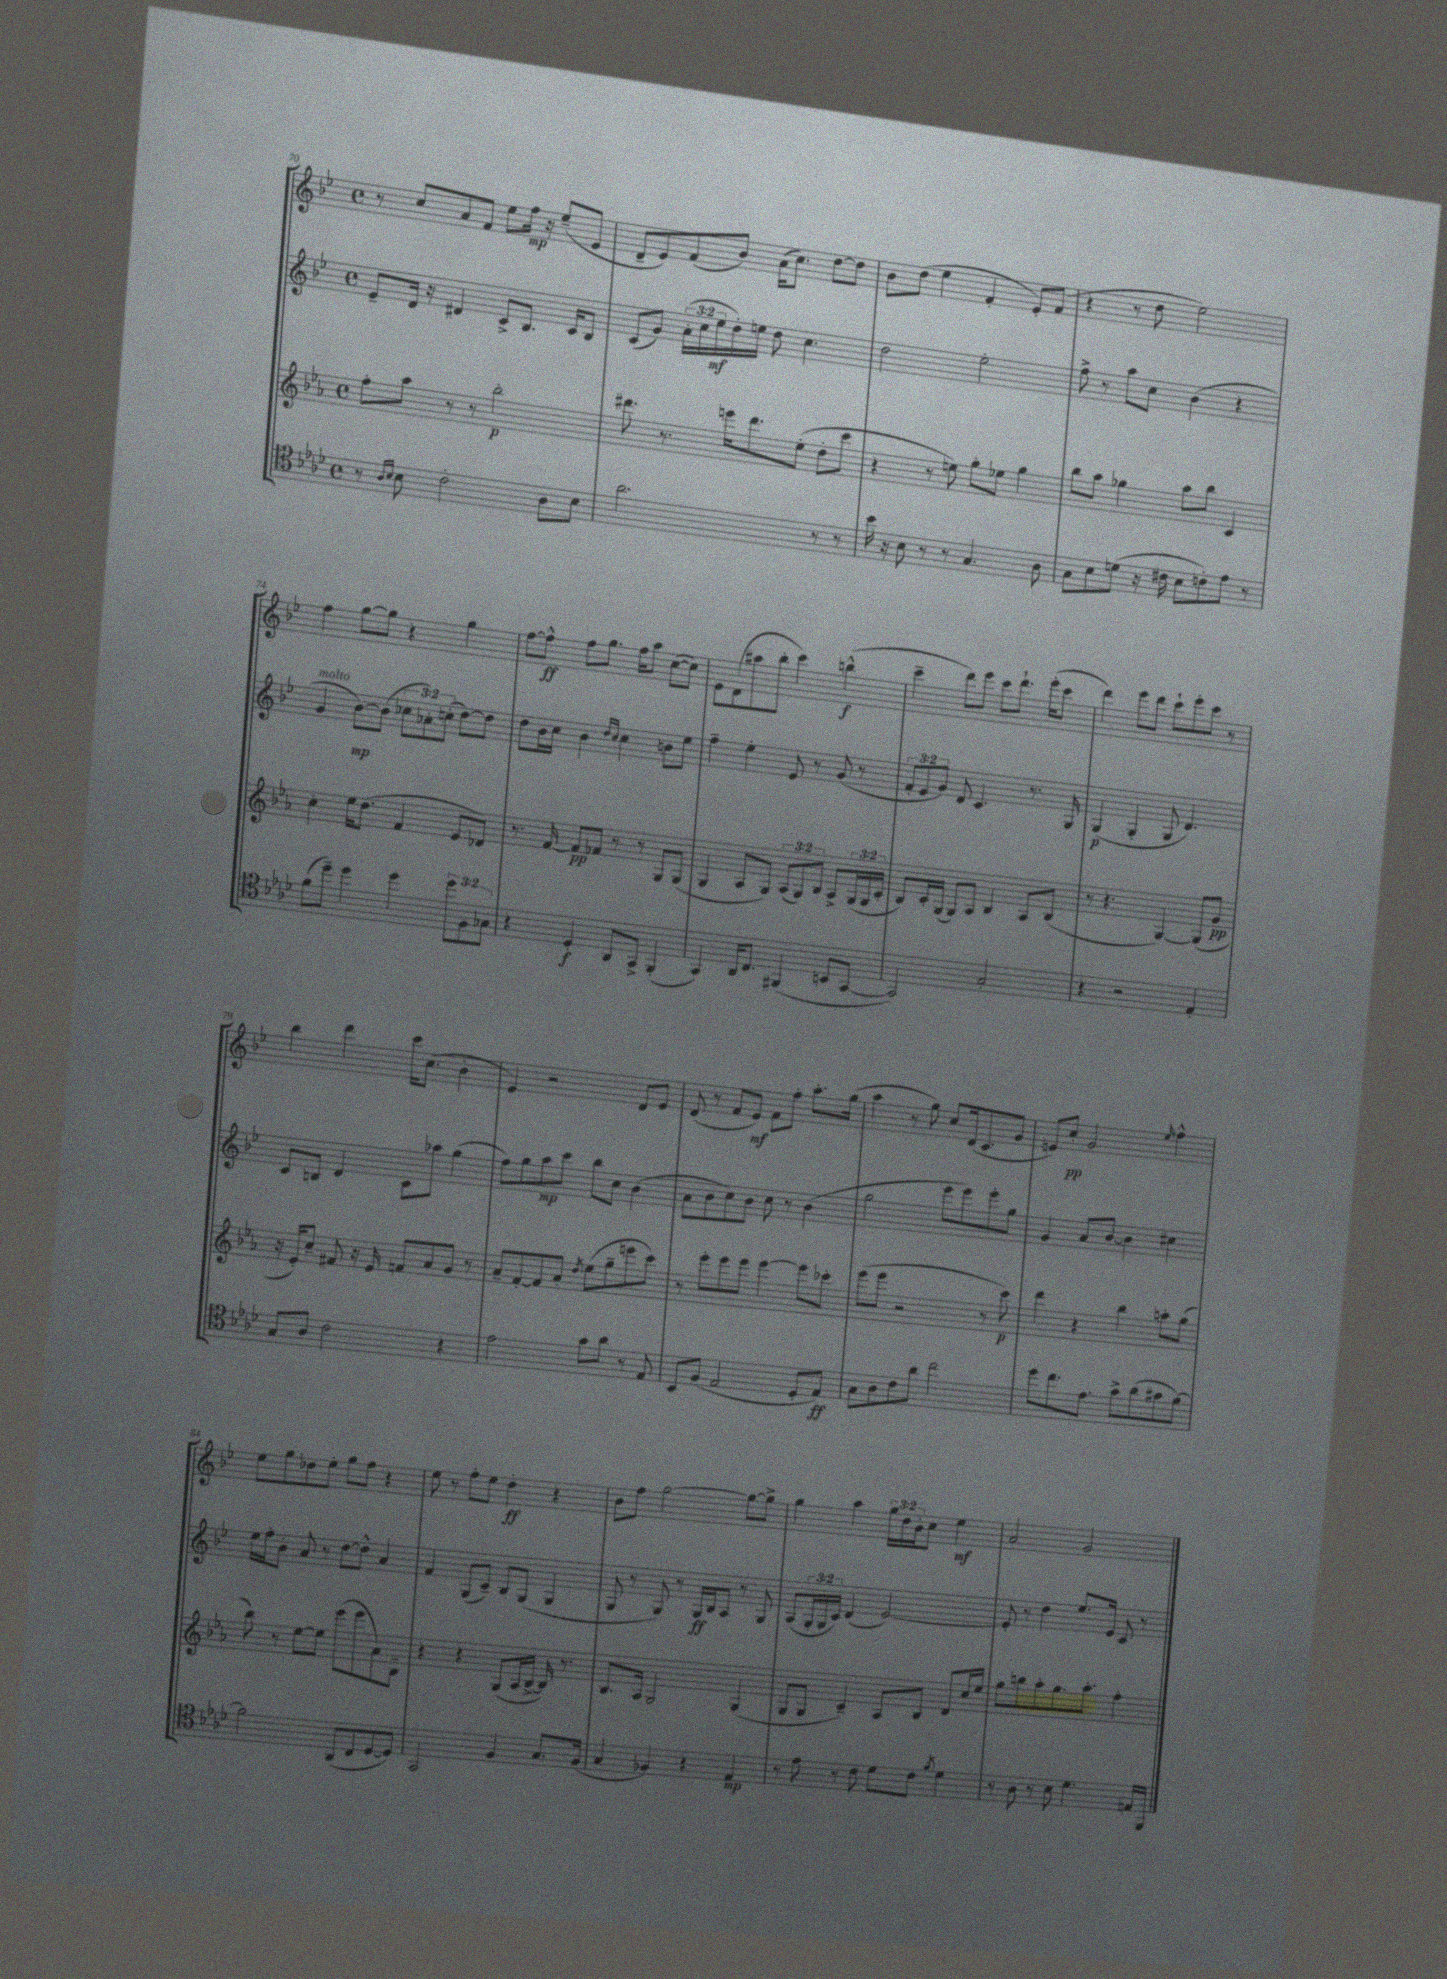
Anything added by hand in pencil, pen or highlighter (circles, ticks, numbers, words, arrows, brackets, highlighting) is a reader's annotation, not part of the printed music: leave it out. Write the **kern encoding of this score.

**kern	**dynam	**kern	**dynam	**kern	**dynam	**kern	**dynam
*part4	*part4	*part3	*part3	*part2	*part2	*part1	*part1
*staff4	*staff4	*staff3	*staff3	*staff2	*staff2	*staff1	*staff1
*clefC4	*	*clefG2	*	*clefG2	*	*clefG2	*
*k[b-e-a-d-]	*	*k[b-e-a-]	*	*k[b-e-]	*	*k[b-e-]	*
*M4/4	*	*M4/4	*	*M4/4	*	*M4/4	*
*met(c)	*	*met(c)	*	*met(c)	*	*met(c)	*
=70	=70	=70	=70	=70	=70	=70	=70
8r	.	8ff'\L	.	8e-~/L	.	8r	.
16qqA-/LL	.	.	.	.	.	.	.
16qqB-/JJ	.	.	.	.	.	.	.
8B-\	.	8aa-\J	.	16d/Jk	.	8cc/L	.
.	.	.	.	16r	.	.	.
2c'\	.	8r	.	4d#X/	.	8a/	.
.	.	8r	.	.	.	8f/J	.
.	.	2bb-'\	p	8c^/L	.	8ee-\L	.
.	.	.	.	8.B-/J	.	16ff\Jk	mp
.	.	.	.	.	.	16r	.
8A-\L	.	.	.	.	.	(8ee-~/L	.
.	.	.	.	16c/KL	.	.	.
8B-\J	.	.	.	8B-/J	.	8e-/J	.
=71	=71	=71	=71	=71	=71	=71	=71
2.a-\	.	8.ddd#X\	.	(8c/L	.	8d~/L	.
.	.	.	.	8g/J)	.	8e-/)	.
.	.	8.r	.	.	.	.	.
.	.	.	.	(24a'\LL	.	(8f/	.
.	.	.	.	24cc\	.	.	.
.	.	.	.	24ee-\	mf	.	.
.	.	16eeen\KL	.	16dd'\)	.	8b-/J)	.
.	.	8.ddd#\	.	16een\JJ	.	.	.
.	.	.	.	8dd\	.	(16a\KL	.
.	.	.	.	.	.	8.cc\J)	.
.	.	(8ee-'\J	.	4.cc\	.	.	.
8r	.	8dd'\L	.	.	.	[8dd\L	.
8r	.	8ccc\J	.	.	.	8dd\J]	.
=72	=72	=72	=72	=72	=72	=72	=72
16b-\	.	4r	.	2dd\	.	8b-\L	.
16r	.	.	.	.	.	.	.
8B-\	.	.	.	.	.	(8dd\J	.
8r	.	8r	.	.	.	4ee-\	.
8r	.	8een\)	.	.	.	.	.
4.G/	.	8gg'\L	.	2ee-'\	.	4f'/	.
.	.	8ee-X\J	.	.	.	.	.
.	.	4gg\	.	.	.	8e-'/L)	.
8A-\	.	.	.	.	.	(8f/J	.
=73	=73	=73	=73	=73	=73	=73	=73
8G\L	.	8bb-\L	.	8ff^\	.	4r	.
8B-\	.	8aa-\J	.	8r	.	.	.
(8dn\J	.	4gg-X\	.	8aa\L	.	8r	.
16r	.	.	.	8cc\J	.	8dd\	.
16c#X\	.	.	.	.	.	.	.
8B-\L	.	8aa-\L	.	(4b-\	.	2ee-\)	.
8cn'\)	.	8bb-\J	.	.	.	.	.
8e-\J	.	4c/	.	4r	.	.	.
8r	.	.	.	.	.	.	.
!!LO:LB:g=z
=74	=74	=74	=74	=74	=74	=74	=74
!	!	!	!	!LO:TX:a:i:t=molto	!	!	!
(8f\L	.	4cc'\	.	4g/	.	4ff\	.
8dd-~\J)	.	.	.	.	.	.	.
4dd-\	.	16ee-\KL	.	[8b-\L)	mp	[8gg\L	.
.	.	(8.dd\J	.	.	.	.	.
.	.	.	.	(8b-\J]	.	8gg\J]	.
4dd-\	.	4f/	.	12cc-X\L	.	4r	.
.	.	.	.	12a-X'\)	.	.	.
.	.	.	.	(12ccn'\J	.	.	.
12dd-\L	.	8e-/L	.	[8dd\L)	.	4gg\	.
12F\	.	.	.	.	.	.	.
.	.	8d-X/J)	.	8dd\J]	.	.	.
12G-X\J	.	.	.	.	.	.	.
=75	=75	=75	=75	=75	=75	=75	=75
4r	.	8.r	.	8dd\L	.	[8ff\L	.
.	.	.	.	16b-\L	.	8ff^^\J]	ff
.	.	[16f/	.	16cc\JJ	.	.	.
4D-'/	f	8f/L]	pp	4b-\	.	8ff\L	.
.	.	8f-X/J	.	.	.	8.gg\J	.
.	.	.	.	16qqdd/LL	.	.	.
.	.	.	.	16qqcc/JJ	.	.	.
8AA-/L	.	8r	.	4cc\	.	.	.
.	.	.	.	.	.	16ff\KL	.
8GG^/J	.	8r	.	.	.	8aa\J	.
(4FF'/	.	8G/L	.	8bn\L	.	([8cc\L	.
.	.	(8G/J	.	8ee-\J	.	8cc\J])	.
=76	=76	=76	=76	=76	=76	=76	=76
4GG/)	.	4G/	.	4ff~\	.	8e-\L	.
.	.	.	.	.	.	(8d\	.
16AA-/KL	.	8A-/L	.	4ee-'\	.	8aa#X\	.
8.C/J	.	.	.	.	.	.	.
.	.	8G/J)	.	.	.	8bb-'\J	.
(4FF#X/	.	(12A-/L	.	8e-/	.	4ccc\)	.
.	.	12G/)	.	.	.	.	.
.	.	.	.	8r	.	.	.
.	.	12B-/J	.	.	.	.	.
8BBn/L	.	8A-^/L	.	(8g/	.	(4bbn^^\	f
[8GG/J	.	(24G/L	.	8r	.	.	.
.	.	24G/	.	.	.	.	.
.	.	24c'/JJ	.	.	.	.	.
=77	=77	=77	=77	=77	=77	=77	=77
2GG/])	.	8B-/L)	.	12f'/L	.	4ccc~\	.
.	.	.	.	12e-/	.	.	.
.	.	16c'/L	.	.	.	.	.
.	.	.	.	12g/J)	.	.	.
.	.	(16G/JJ	.	.	.	.	.
.	.	8G/L)	.	8d/	.	8ddd\L)	.
.	.	8A-/J	.	4.c/	.	8eee-\J	.
2G'/	.	4B-/	.	.	.	8ccc\L	.
.	.	.	.	.	.	8.ddd`\J	.
.	.	8A-/L	.	8.r	.	.	.
.	.	.	.	.	.	(16eee-'\KL	.
.	.	(8B-/J	.	.	.	8ccc\J	.
.	.	.	.	16G/	.	.	.
=78	=78	=78	=78	=78	=78	=78	=78
4r	.	8r	.	(4G/	p	4ddd\)	.
.	.	4.r	.	.	.	.	.
2r	.	.	.	4G'/	.	8eee-\L	.
.	.	.	.	.	.	8ddd\J	.
.	.	[4G/)	.	8G/	.	8ccc`\L	.
.	.	.	.	4.d/)	.	8eee-'\	.
4E-'/	.	(8G/L]	.	.	.	8ccc\J	.
.	.	8g/J	pp	.	.	8r	.
!!LO:LB:g=z
=79	=79	=79	=79	=79	=79	=79	=79
8G/L	.	16r	.	8c/L	.	4bb-\	.
.	.	16e-'/KL)	.	.	.	.	.
8A-/J	.	8cc~/J	.	8Bn/J	.	.	.
2c\	.	8f#X/	.	4d/	.	4ddd\	.
.	.	16r	.	.	.	.	.
.	.	16e-/	.	.	.	.	.
.	.	8fn/L	.	8c\L	.	16ccc\KL	.
.	.	.	.	.	.	(8.cc\J	.
.	.	8a-/	.	8aa-X\J	.	.	.
4r	.	8g/J	.	(4gg\	.	4b-'\	.
.	.	8r	.	.	.	.	.
=80	=80	=80	=80	=80	=80	=80	=80
2e-\	.	8a-~/L	.	8ff\L)	.	4e-/)	.
.	.	[8f'/	.	8gg\	.	.	.
.	.	8f/]	.	8aa\	mp	2r	.
.	.	8a-'/J	.	8ccc\J	.	.	.
.	.	8qdd/	.	.	.	.	.
8g\L	.	(8ee-\L	.	8bb-\L	.	.	.
8a-\J	.	8gg~\	.	8cc\J	.	.	.
8r	.	8eeen\	.	(4b-\	.	8d/L	.
8E-/	.	8ccc\J)	.	.	.	8e-/J	.
=81	=81	=81	=81	=81	=81	=81	=81
8BB-/L	.	8r	.	8a\L	.	(8d/	.
(8F/J	.	8eee-'\L	.	8b-\	.	8r	.
2E-/	.	8eee-\	.	8cc\)	.	8f/L	.
.	.	8eee-\J	.	8b-\J	.	8e-/J)	mf
.	.	[4eee-\	.	8cc\	.	8f\L	.
.	.	.	.	8r	.	8ff'\J	.
8D-'/L	.	8eee-\L]	.	(4b-\	.	8.aa'\L	.
8E-/J)	ff	8ccc-X'\J	.	.	.	.	.
.	.	.	.	.	.	(16gg\Jk	.
=82	=82	=82	=82	=82	=82	=82	=82
8G\L	.	(8eee-\L	.	2gg\	.	4aa\	.
8A-\	.	8eee-\J	.	.	.	.	.
8c\	.	2r	.	.	.	8r	.
8a-\J	.	.	.	.	.	8gg\)	.
2cc\	.	.	.	8eee-\L	.	8cc/L	.
.	.	.	.	8eee-\)	.	(16d/k	.
.	.	.	.	.	.	8.c/	.
.	.	8r	.	8eee-'\	.	.	.
.	.	8ccc\)	p	8gg\J	.	8g/J	.
=83	=83	=83	=83	=83	=83	=83	=83
8dd-\L	.	4ddd\	.	4g/	.	8en/L)	.
8.cc\	.	.	.	.	.	8cc'/J	pp
.	.	4r	.	8a/L	.	2g/	.
8.e-\J	.	.	.	.	.	.	.
.	.	.	.	[8b-/J	.	.	.
8g^\L	.	4bb-\	.	4b-\]	.	.	.
(8a-\	.	.	.	.	.	.	.
.	.	.	.	.	.	16qqee-/	.
8g#X\	.	8aan'\L	.	4cc#X\	.	4ff^^\	.
[8f\J)	.	(8gg\J	.	.	.	.	.
!!LO:LB:g=z
=84	=84	=84	=84	=84	=84	=84	=84
2f\]	.	8bb-\)	.	16ee-\LL	.	8ee-\L	.
.	.	.	.	16ff'\J	.	.	.
.	.	8r	.	8b-'\J	.	8gg\	.
.	.	[8ee-\L	.	8a/	.	8dd-X\	.
.	.	8ee-\J]	.	8r	.	8ee-'\J	.
(8AA-/L	.	(8eee-\L	.	[8dd\L	.	8gg\L	.
8C/	.	8eee-\	.	8dd^^\J]	.	8ff\J	.
[8D-/	.	8a-\)	.	4a/	.	4r	.
8D-/J])	.	8B-~\J	.	.	.	.	.
=85	=85	=85	=85	=85	=85	=85	=85
2GG/	.	4r	.	4f/	.	8ee-\	.
.	.	.	.	.	.	8r	.
.	.	4r	.	(8G/L	.	8ff'\L	.
.	.	.	.	8c~/J)	.	8ee-\J	.
4F/	.	(8G/L	.	8B-/L	.	4dd'\	ff
.	.	16A-/L	.	(8G/J	.	.	.
.	.	[16B-^/JJ	.	.	.	.	.
8.G/L	.	16B-/])	.	4G/	.	4r	.
.	.	8.r	.	.	.	.	.
(16F/Jk	.	.	.	.	.	.	.
=86	=86	=86	=86	=86	=86	=86	=86
4G/	.	8.B-/L	.	8G/	.	8b-\L	.
.	.	.	.	8r	.	8ff\J	.
.	.	16A-/Jk	.	.	.	.	.
4F-X/)	.	2G/	.	8G/)	.	[2gg\	.
.	.	.	.	8r	.	.	.
4r	.	.	.	16G/LL	ff	.	.
.	.	.	.	16B-/J	.	.	.
.	.	.	.	8A/J	.	.	.
4E-/	mp	(4G/	.	8r	.	8gg\L_	.
.	.	.	.	8G/	.	8gg^\J]	.
=87	=87	=87	=87	=87	=87	=87	=87
8r	.	8G/L	.	(8A/L	.	4gg\	.
8e-\	.	8G/J	.	24G'/L	.	.	.
.	.	.	.	24G/	.	.	.
.	.	.	.	24c/JJ)	.	.	.
8r	.	4c~/)	.	(4d/	.	4aa\	.
8c\	.	.	.	.	.	.	.
8d-\L	.	8A-/L	.	[2e-/)	.	24gg\LL	.
.	.	.	.	.	.	24dd\	.
.	.	.	.	.	.	24b-'\J	.
8c\J	.	8B-/J	.	.	.	8cc\J	.
8qf/	.	.	.	.	.	.	.
4d-\	.	8d/L	.	.	.	4ee-\	mf
.	.	16cc/L	.	.	.	.	.
.	.	16ee-/JJ	.	.	.	.	.
=88	=88	=88	=88	=88	=88	=88	=88
8r	.	8gg\L	.	8e-'/]	.	2a/	.
8A-\	.	8bbn\	.	8r	.	.	.
8r	.	8aa-'\	.	4dd\	.	.	.
8B-\	.	8.gg\	.	.	.	.	.
4.d-\	.	.	.	8.ee-/L	.	2g/	.
.	.	8.aa-'\J	.	.	.	.	.
.	.	.	.	16e-/Jk	.	.	.
.	.	4ff'\	.	8c/	.	.	.
16En/LL	.	.	.	8r	.	.	.
16FF/JJ	.	.	.	.	.	.	.
==	==	==	==	==	==	==	==
*-	*-	*-	*-	*-	*-	*-	*-
